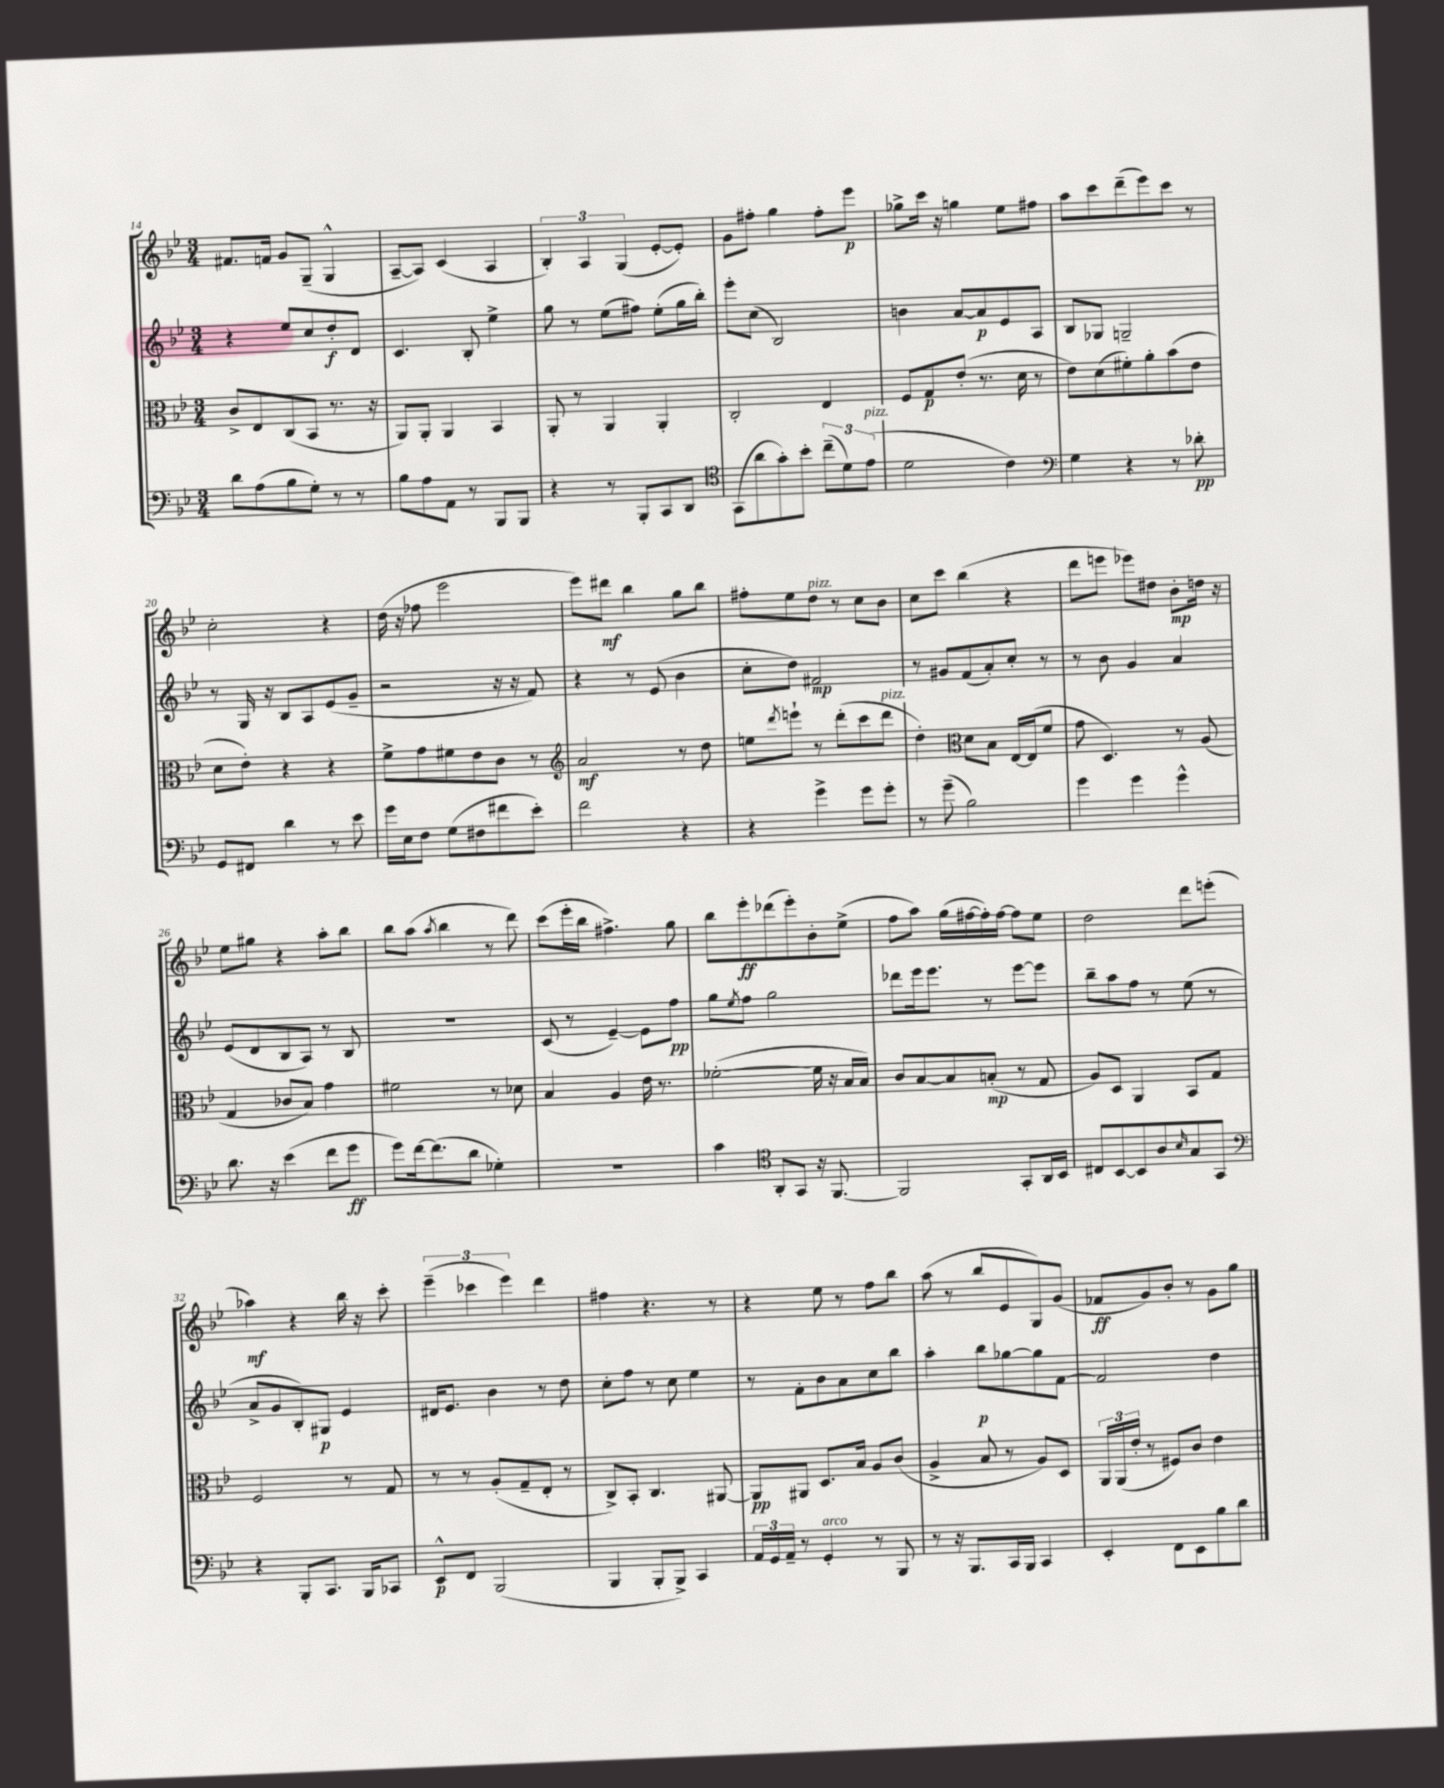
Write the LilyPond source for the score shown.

<<
\new StaffGroup <<
\new Staff = "s0" {
    \clef treble \key bes \major \numericTimeSignature \time 3/4
    fis'8. f'16 g'8 g8--( g4-^ |
    a8~-- a8) c'4( a4 |
    \tuplet 3/2 { bes4-.) a4 g4( } ees'8~-. ees'8-.) |
    g'8 fis''8-. g''4 fis''8-. ees'''8\p |
    ges''8-> c'''16 r16 g''4 ees''8 fis''8 |
    a''8 c'''8 d'''8--( ees'''8) c'''8 r8 |
    c''2-. r4 |
    d''16( r16 fes''8 ees'''2 |
    ees'''8) dis'''8\mf bes''4 g''8 bes''8 |
    fis''8-. ees''8 d''8^\markup { \italic "pizz." } r8 c''8 bes'8 |
    c''8 c'''8 bes''4( r4 |
    d'''8 e'''8 ees'''8) dis''8 bes'8-.\mp d''16 r16 |
    ees''8 gis''8 r4 a''8-. bes''8 |
    bes''8 a''8( \acciaccatura { a''8 } bes''4 r8 d'''8) |
    c'''8( ees'''16-. bes''16 fis''4.->) g''8 |
    bes''8 ees'''8-.\ff des'''8( ees'''8-.) bes'8-. ees''8->( |
    f''8 a''8) g''16( fis''16~ fis''16-.) fis''16~ fis''8 ees''8 |
    d''2 d'''8 e'''8-.( |
    aes''4\mf) r4 bes''16 r16 c'''8-. |
    \tuplet 3/2 { ees'''4--( ces'''4 ees'''4) } d'''4 |
    fis''4 r4. r8 |
    r4 ees''8 r8 f''8 bes''8 |
    a''8( r8 bes''8 ees'8 g8) g'8( |
    fes'8\ff g'8) bes'8-. r8 g'8 g''8 \bar "|." |
}
\new Staff = "s1" {
    \clef treble \key bes \major \numericTimeSignature \time 3/4
    r4 ees''8 c''8 d''8-.\f d'8 |
    c'4. bes8-. ees''4-> |
    g''8 r8 ees''8( fis''8) ees''8-.( g''16 bes''16-.) |
    ees'''8-. c''8( bes2) |
    b'4 a'8~ a'8\p ees'8 a8 |
    bes8 ges8 g2-- |
    r8 g16 r16 bes8 a8 ees'8( g'8-- |
    r2 r16 r16 f'8) |
    r4 r8 ees'8( bes'4 |
    c''8-. d''8) fis'2\mp |
    r8 gis'8 f'8( a'8-.) c''8-. r8 |
    r8 bes'8 g'4 a'4 |
    ees'8( d'8 bes8 a8) r8 bes8 |
    R2. |
    c'8( r8 ees'4~--) ees'8 f''8\pp |
    g''8 \acciaccatura { ees''8 } f''8 g''2 |
    des'''8 ees'''16 ees'''8. r8 ees'''8~ ees'''8 |
    bes''8-- a''8 f''8 r8 ees''8( r8 |
    a'8-> g'8 bes8-.) gis8\p ees'4 |
    dis'16 ees'8. bes'4 r8 d''8 |
    c''8-. f''8 r8 c''8 ees''4 |
    r8 f'8-. bes'8 a'8 c''8 bes''8 |
    a''4-. bes''8\p ges''8~ ges''8 f'8~ |
    f'2 d''4 \bar "|." |
}
\new Staff = "s2" {
    \clef alto \key bes \major \numericTimeSignature \time 3/4
    c'8-> ees8 c8( bes,8 r8. r16 |
    a,8) a,8-. a,4 bes,4 |
    a,8-. r8 a,4 a,4-. |
    c2-. ees4 |
    f8 g8\p ees'8-.( r8. d'16 r8 |
    ees'8) d'8( fis'8-.) a'8-. bes'8( ees'8 |
    d'8 ees'8-.) r4 r4 |
    f'8-> g'8 fis'8 ees'8 c'8 r8 |
    \clef treble a'2\mf r8 d''8 |
    e''8 \acciaccatura { d'''8 } e'''8-! r8 d'''8-.( c'''8 d'''8^\markup { \italic "pizz." } |
    d''4-.) \clef alto d'8 bes8 ees16~ ees16( f'8 |
    g'8 d4.) r8 a8( |
    g4 ces'8 bes8) g'4 |
    fis'2 r8 des'8 |
    bes4 a4 ees'16 r8. |
    fes'2~-.( fes'16 r16 bes16 bes16) |
    c'8 bes8~ bes8 b8-.\mp( r8 g8 |
    a8) d8 a,4 bes,8 g8 |
    f2 r8 g8 |
    r8 r8 a8-.( g8-- ees8-. r8 |
    c8->) bes,8-. c4. ais,8~ |
    ais,8\pp ais,8 d8. bes16 a8 c'8( |
    a4-> bes8 r8 a8) d8 |
    \tuplet 3/2 { a,16 a,16( ees'16-. } r8 fis8) c'8 ees'4 \bar "|." |
}
\new Staff = "s3" {
    \clef bass \key bes \major \numericTimeSignature \time 3/4
    d'8 a8( bes8 g8-.) r8 r8 |
    bes8 a8 a,8 r8 bes,,8 bes,,8 |
    r4 r8 bes,,8-. c,8 d,8 |
    \clef tenor g,8( a'8 g'8-.) bes'8-. \tuplet 3/2 { c''8--( d'8) ees'8^\markup { \italic "pizz." }( } |
    d'2 c'4) |
    \clef bass g4 r4 r8 des'8-.\pp |
    g,8 fis,8 d'4 r8 ees'8 |
    g'16 ees16 f8 g8( fis8 fis'8 ees'8-.) |
    f'2 r4 |
    r4 g'4-> g'8 g'8-. |
    r8 g'8--( bes2) |
    g'4 g'4 g'4-^ |
    d'8. r16 ees'4( f'8 g'8\ff |
    g'8) f'16~ f'8.( d'8 ges4-.) |
    R2. |
    c'4 \clef tenor a,8-. g,8 r16 f,8.~ |
    f,2 g,8-. a,16 bes,16 |
    cis8 bes,8~ bes,8 a8 \grace { bes16 } g8 g,8 |
    \clef bass r4 bes,,8-. c,8. bes,,16 ces,8 |
    ees,8-^\p f,8 bes,,2( |
    bes,,4 bes,,8-. bes,,8->) c,4 |
    \tuplet 3/2 { a,16 g,16 a,16-- } r8 g,4-.^\markup { \italic "arco" } r8 bes,,8 |
    r8 r16 bes,,8. c,16 bes,,16 c,4 |
    ees,4-. f,8 ees,8 bes8 d'8 \bar "|." |
}
>>
>>
\layout { \context { \Score currentBarNumber = #14 } }
